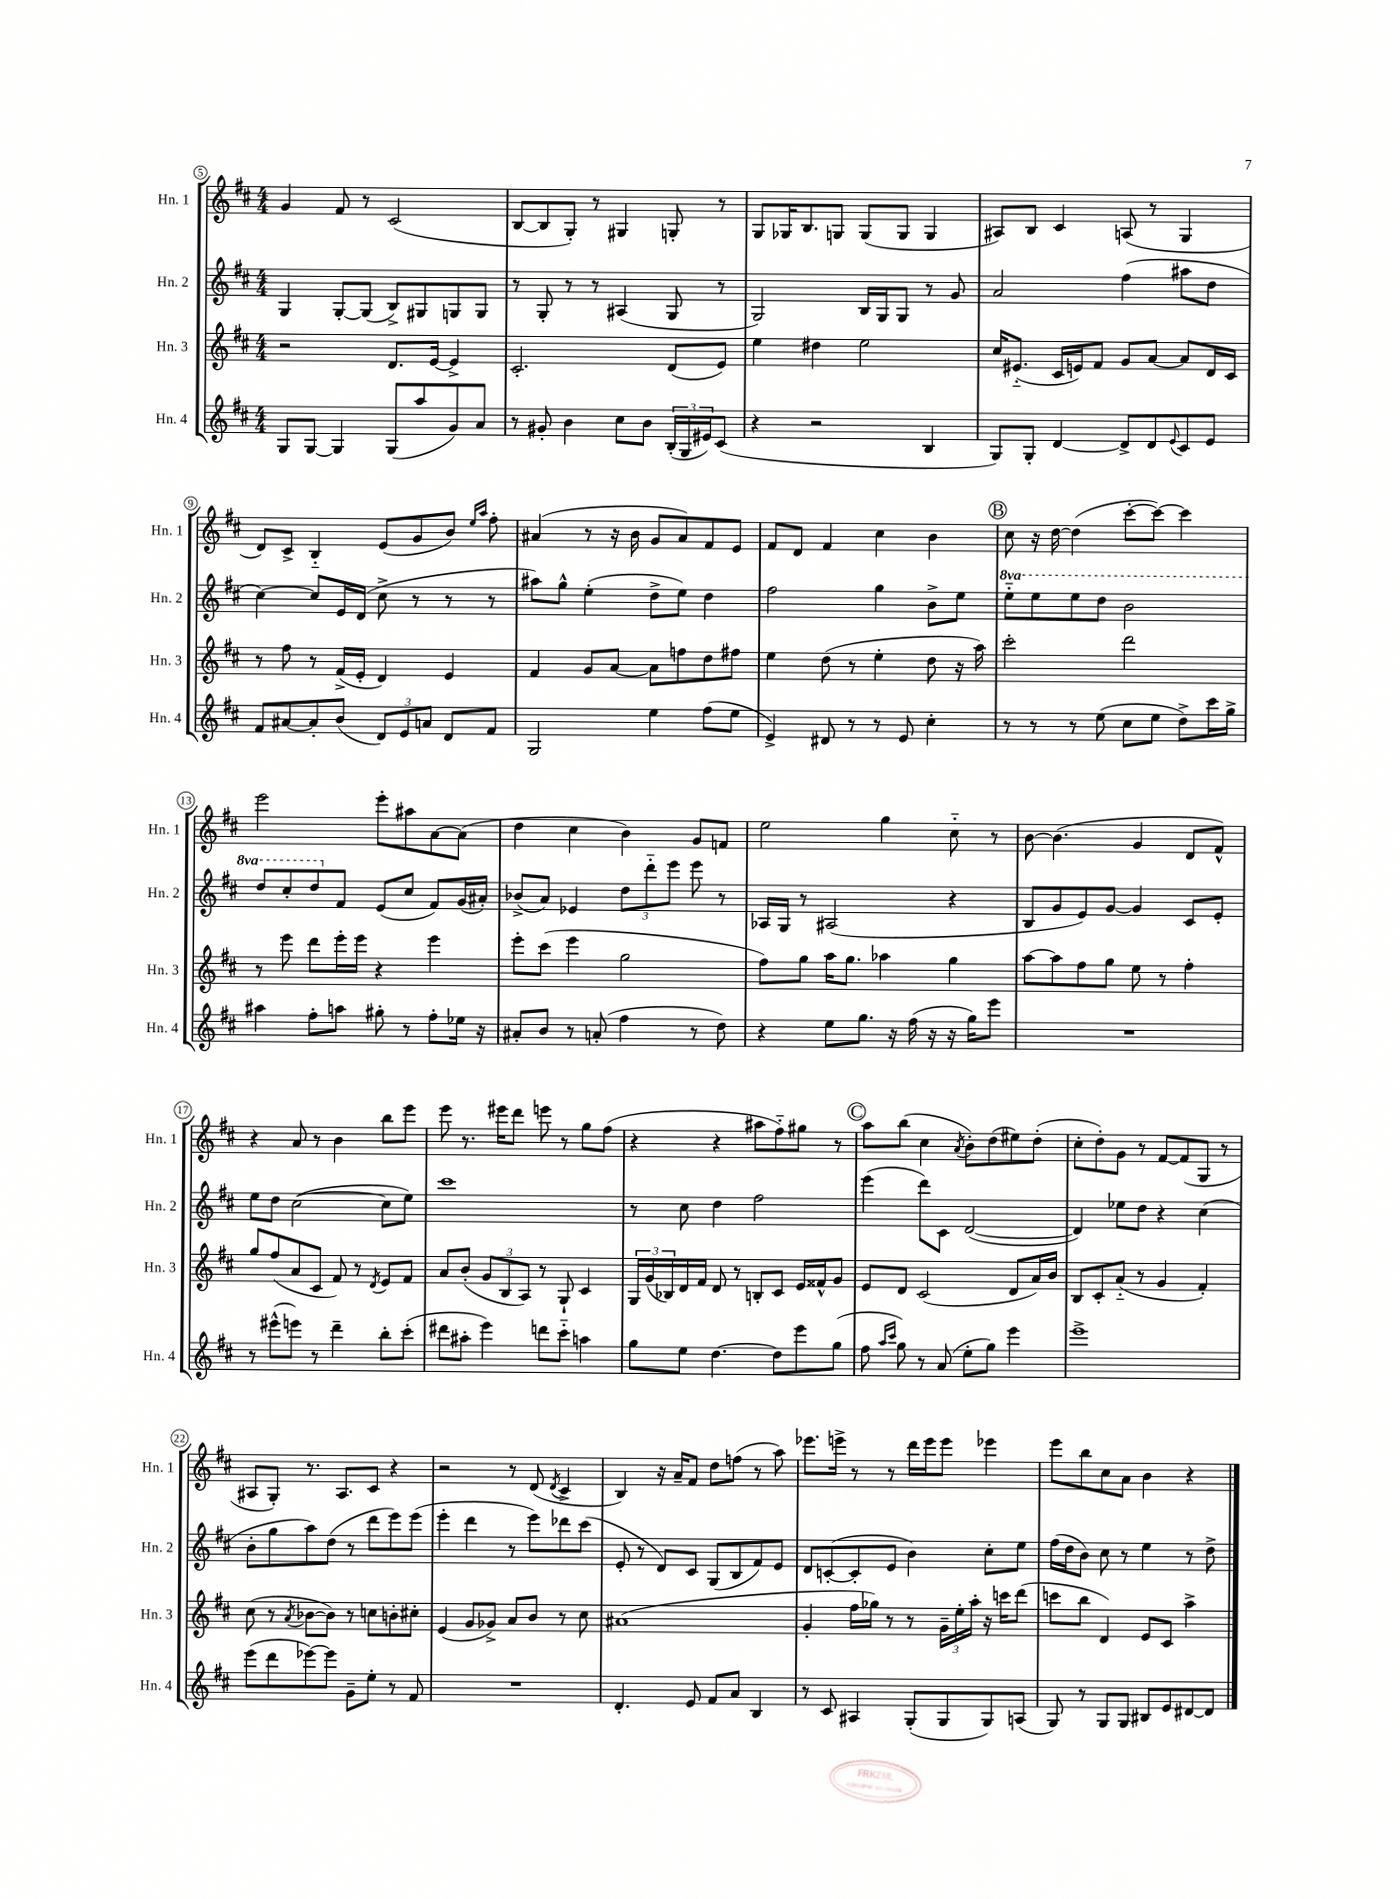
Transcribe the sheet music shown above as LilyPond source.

<<
\new StaffGroup <<
\new Staff = "s0" \with { instrumentName = "Hn. 1" shortInstrumentName = "Hn. 1" } {
    \clef treble \key d \major \numericTimeSignature \time 4/4
    g'4 fis'8 r8 cis'2( |
    b8~ b8 g8-.) r8 gis4 g8-. r8 |
    g8 ges16 b8. g8 g8( g8 g4 |
    ais8) b8 cis'4 a8( r8 g4 |
    d'8) cis'8-> b4-_ e'8( g'8 b'8) \grace { e''16 a''16 } fis''8-. |
    ais'4( r8 r16 b'16 g'8 ais'8) fis'8 e'8 |
    fis'8 d'8 fis'4 cis''4 b'4 |
    \mark \markup { \circle "B" } cis''8 r16 d''16~ d''4( cis'''8~-. cis'''8~) cis'''4 |
    e'''2 e'''8-. ais''8 a'8~ a'8( |
    d''4 cis''4 b'4) g'8 f'8 |
    e''2 g''4 cis''8-_ r8 |
    b'8~ b'4.( g'4 d'8 fis'8-^) |
    r4 a'8 r8 b'4 b''8 e'''8 |
    e'''8 r8. eis'''16 d'''8 e'''8 r8 g''8 fis''8( |
    r4 r4 ais''8 fis''8-_) gis''8 r8 |
    \mark \markup { \circle "C" } a''8 b''8( cis''4 \acciaccatura { a'8 } b'8-.) d''8( eis''8) d''8-.( |
    cis''8-. d''8-.) g'8 r8 fis'8~ fis'8( g8 r8 |
    ais8 g8-.) r8. ais8. cis'8 r4 |
    r2 r8 d'8( \acciaccatura { d'8 } cis'4-> |
    b4) r16 a'16-- fis'8 d''8 f''8( r8 a''8) |
    ees'''8. e'''16-> r8 r8 d'''16 e'''16 e'''8 ees'''4 |
    e'''8 b''8 cis''8 a'8 b'4 r4 \bar "|." |
}
\new Staff = "s1" \with { instrumentName = "Hn. 2" shortInstrumentName = "Hn. 2" } {
    \clef treble \key d \major \numericTimeSignature \time 4/4 \set Staff.ottavationMarkups = #ottavation-simple-ordinals
    g4 g8~-. g8( b8->) gis8 g8 g8 |
    r8 g8-. r8 r8 ais4( g8 r8 |
    g2) b16 g16 g8 r8 g'8 |
    a'2 fis''4( ais''8 d''8 |
    cis''4~) cis''8 e'16 d'16( cis''8-> r8 r8 r8 |
    ais''8) g''8-^ e''4-.( d''8-> e''8) d''4 |
    fis''2 g''4 b'8-> e''8 |
    \mark \markup { \circle "B" } \ottava #1 e'''8-_ e'''8 e'''8 d'''8 b''2 |
    d'''8 cis'''8-. d'''8 \ottava #0 fis'8 e'8( cis''8 fis'8) g'16( ais'16-.) |
    bes'8->( a'8) ees'4 \tuplet 3/2 { d''8 d'''8-_ e'''8 } e'''8 r8 |
    aes16 g16 r8 ais2( r4 |
    b8 g'8 e'8) g'8~ g'4 cis'8 e'8-. |
    e''8 d''8 cis''2~( cis''8 e''8) |
    cis'''1 |
    r8 cis''8 d''4 fis''2 |
    \mark \markup { \circle "C" } e'''4( d'''8) cis'8 d'2~( |
    d'4) ees''8 d''8 r4 cis''4( |
    b'8-. g''8 a''8) d''8( r8 d'''8 e'''8) e'''8( |
    e'''4-. d'''4 r8 e'''8) des'''8 cis'''8( |
    e'8-. r8 d'8) cis'8 g8( b8 fis'8) e'8 |
    d'8 c'8~-.( c'8-. e'8 b'4) cis''8-. e''8 |
    fis''16( d''16 b'8) cis''8 r8 e''4 r8 d''8-> \bar "|." |
}
\new Staff = "s2" \with { instrumentName = "Hn. 3" shortInstrumentName = "Hn. 3" } {
    \clef treble \key d \major \numericTimeSignature \time 4/4
    r2 d'8. e'16~ e'4-> |
    cis'2.-. d'8( e'8) |
    e''4 dis''4 e''2 |
    cis''16 eis'8.-_( cis'16 e'16) fis'8 g'8 a'8~ a'8 d'16 cis'16 |
    r8 fis''8 r8 fis'16->( e'16-. d'4) e'4 |
    fis'4 g'8 a'8~ a'8 f''8 d''8 fis''8 |
    e''4 d''8( r8 e''4-. d''8 r16 a''16) |
    \mark \markup { \circle "B" } cis'''2-. d'''2 |
    r8 e'''8 d'''8 e'''16-. e'''16 r4 e'''4 |
    e'''8-. cis'''8( e'''4 g''2 |
    fis''8) g''8 a''16 g''8. aes''4 g''4 |
    a''8~ a''8 fis''8 g''8 e''8 r8 fis''4-. |
    g''8 fis''8( a'8 cis'8 fis'8) r8 \acciaccatura { d'8 } e'8 fis'8 |
    a'8 b'8-.( \tuplet 3/2 { g'8 b8 a8) } r8 g8-! cis'4 |
    \tuplet 3/2 { g16 g'16( bes16) } d'16 fis'16 d'8 r8 b8-. cis'8 e'16 fisis'16-^ g'8 |
    \mark \markup { \circle "C" } e'8 d'8 cis'2( d'8 a'16) b'16 |
    b8 cis'8-. a'8-_( r8 g'4 fis'4-.) |
    cis''8( r8 \acciaccatura { a'8 } bes'8~ bes'8) r8 c''8 b'8-. cis''8-. |
    e'4( g'8 ges'8->) a'8 b'8 r8 cis''8 |
    ais'1( |
    g'4-. fis''16 ges''16) r8 r8 \tuplet 3/2 { g'16-- e''16-. a''16-. } r16 c'''16 d'''8( |
    c'''8 b''8 d'4) e'8 cis'8 a''4-> \bar "|." |
}
\new Staff = "s3" \with { instrumentName = "Hn. 4" shortInstrumentName = "Hn. 4" } {
    \clef treble \key d \major \numericTimeSignature \time 4/4
    g8 g8~ g4 g8( a''8 g'8) a'8 |
    r8 gis'8-. b'4 cis''8 b'8 \tuplet 3/2 { b16-.( g16 eis'16) } cis'8( |
    r4 r2 b4 |
    g8) g8-. d'4~ d'8-> d'8 \appoggiatura { e'8 } cis'8 e'8 |
    fis'8 ais'8~ ais'8-. b'8( \tuplet 3/2 { d'8) e'8 a'8 } d'8 fis'8 |
    g2 e''4 fis''8( e''8 |
    e'4->) dis'8 r8 r8 e'8 cis''4-. |
    \mark \markup { \circle "B" } r8 r8 r8 e''8( cis''8 e''8 d''8->) cis'''16 g''16-> |
    ais''4 fis''8-. a''8 gis''8-. r8 fis''8-. ees''16 r16 |
    ais'8-. b'8 r8 a'8-.( fis''4 r8 d''8) |
    r4 e''8 g''8. r16 fis''16( r16 r16 g''16) e'''8 |
    R1 |
    r8 eis'''8-^( e'''8) r8 d'''4-- b''8-. cis'''8-.( |
    dis'''8 ais''8-. e'''4) d'''8 cis'''8-_ a''4 |
    g''8 e''8 d''4.~ d''8 e'''8 g''8( |
    \mark \markup { \circle "C" } fis''8 \grace { a''16 cis'''16 } g''8) r8 a'8( e''8-. g''8) e'''4 |
    e'''1-> |
    e'''8( d'''8 ees'''8~) ees'''8 g'8-- e''8-. r8 fis'8 |
    R1 |
    d'4.-. e'8 fis'8 a'8 b4 |
    r8 cis'8 ais4 g8-.( g8 g8) a8( |
    g8) r8 g8 g8 bis8 e'8 dis'8~ dis'8 \bar "|." |
}
>>
>>
\layout { \context { \Score currentBarNumber = #5 \override BarNumber.stencil = #(make-stencil-circler 0.1 0.3 ly:text-interface::print) } }
